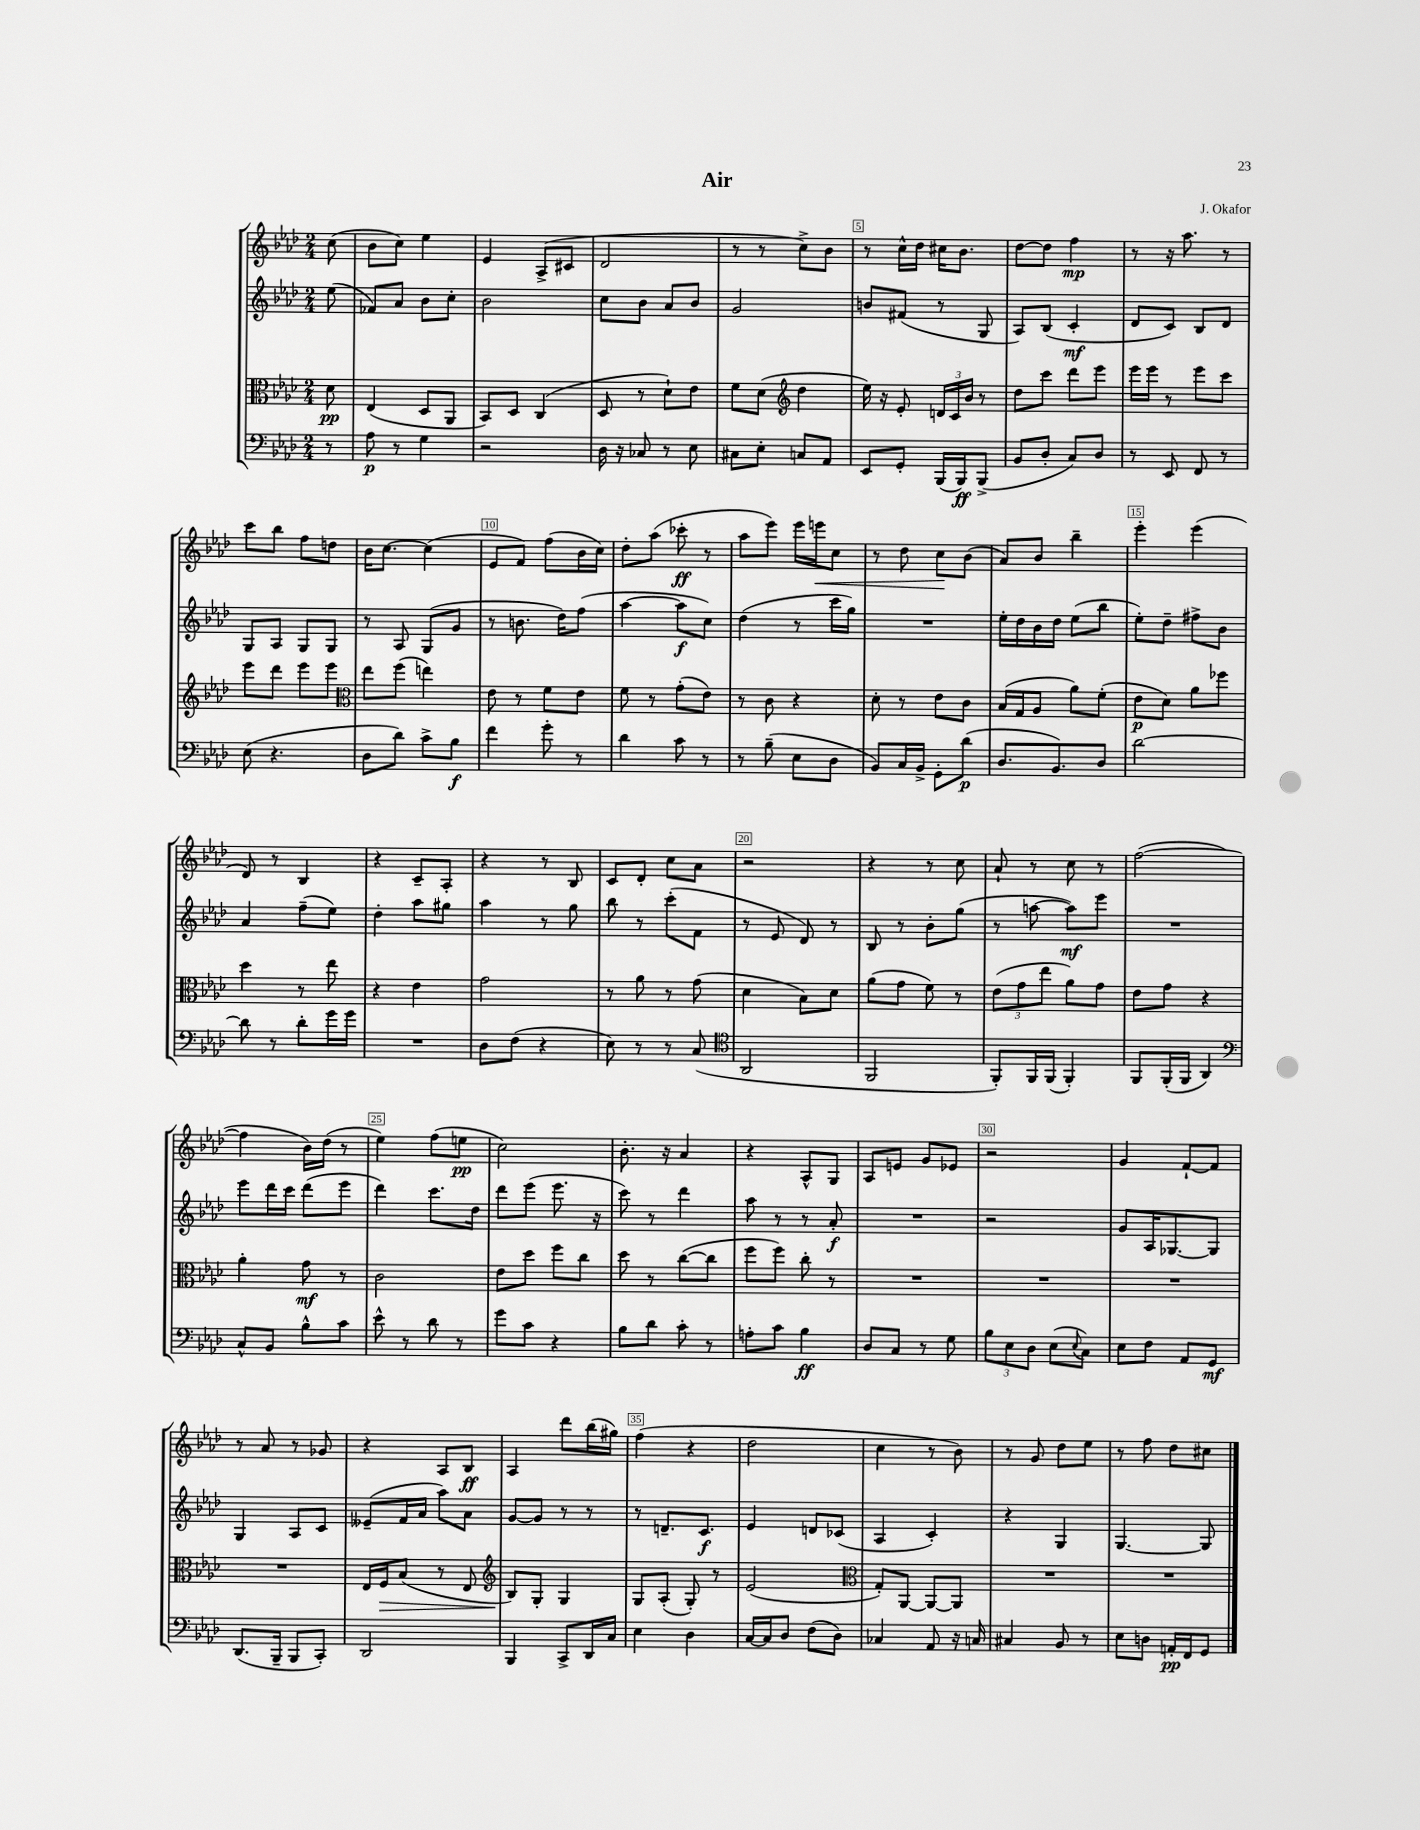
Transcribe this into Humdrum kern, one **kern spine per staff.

**kern	**kern	**kern	**kern
*staff4	*staff3	*staff2	*staff1
*clefF4	*clefC3	*clefG2	*clefG2
*k[b-e-a-d-]	*k[b-e-a-d-]	*k[b-e-a-d-]	*k[b-e-a-d-]
*M2/4	*M2/4	*M2/4	*M2/4
8r	8d-	(8ee-	(8cc
=	=	=	=
8A-	(4E-	8f-)	8b-
8r	.	8a-	8cc)
4G	8D-	8b-	4ee-
.	8AA-	8cc'	.
=	=	=	=
2r	8BB-)	2b-	4e-
.	8D-	.	.
.	(4C	.	(8A-^
.	.	.	8c#
=	=	=	=
16D-	8D-	8cc	2d-
16r	.	.	.
8C-	8r	8b-	.
8r	8d-`)	8a-	.
8E-	8e-	8b-	.
=	=	=	=
8C#	8f	2g	8r
8E-'	(8d-	.	8r
*	*clefG2	*	*
8C	4dd-	.	8cc^)
8AA-	.	.	8b-
=	=	=	=
8EE-	16ee-)	8b	8r
.	16r	.	.
8GG'	8e-'	(8f#	16cc^^
.	.	.	16dd-
(16BBB-	24d	8r	16cc#
.	24c	.	.
16BBB-)	.	.	8.b-
.	24b-	.	.
(8BBB-^	8r	8G	.
=	=	=	=
8BB-	8dd-	8A-)	[8dd-
8D-'	8ccc	(8B-	8dd-]
8C)	8ddd-	4c'	4ff
8D-	8eee-	.	.
=	=	=	=
8r	16eee-	8d-	8r
.	16eee-	.	.
8EE-	8r	8c)	16r
.	.	.	8.aa-
8FF	8eee-	8B-	.
8r	8ccc	8d-	8r
=	=	=	=
(8E-	8eee-	8G	8ccc
4.r	8ddd-	8A-	8bb-
.	8eee-	8G	8ff
.	8eee-	8G	8dd
=	=	=	=
*	*clefC3	*	*
8D-	8ee-	8r	16b-
.	.	.	[8.cc
8d-)	(8ff	8A-	.
8c^	4ee)	(8G	(4cc]
8B-	.	8g	.
=	=	=	=
4f	8e-	8r	8e-
.	8r	8.b	8f)
8g'	8f	.	(8ff
.	.	16dd-)	.
8r	8e-	(8ff	16b-
.	.	.	16cc)
=	=	=	=
4d-	8f	[4aa-	8dd-'
.	8r	.	(8aa-
8c	(8g'	8aa-]	8ccc-'
8r	8e-)	8cc)	8r
=	=	=	=
8r	8r	(4dd-	8aa-
(8B-~	8c	.	8eee-)
8E-	4r	8r	16eee-
.	.	.	16eee
8D-	.	16ccc	8cc
.	.	16gg)	.
=	=	=	=
8BB-)	8d-'	2r	8r
16C	8r	.	8dd-
16BB-^	.	.	.
8GG'	8e-	.	8cc
(8d-	8c	.	(8b-
=	=	=	=
8.D-	(16B-	16ee-'	8a-)
.	16G	16dd-	.
.	8A-	16b-	8b-
8.BB-)	.	16dd-	.
.	8a-)	(8ee-	4bb-~
8D-	(8f'	8bb-	.
=	=	=	=
[2d-	8e-	8ee-')	4eee-'
.	8d-)	8dd-~	.
.	8a-	8ff#^	(4eee-
.	8ff-	8b-	.
=	=	=	=
8d-]	4dd-	4a-	8d-)
8r	.	.	8r
8d-'	8r	(8ff~	4B-
16g	8ee-	8ee-)	.
16g	.	.	.
=	=	=	=
2r	4r	4dd-'	4r
.	4e-	8aa-	8c~
.	.	8gg#	8A-'
=	=	=	=
8D-	2g	4aa-	4r
(8F	.	.	.
4r	.	8r	8r
.	.	8gg	8B-
=	=	=	=
8E-)	8r	8bb-	8c
8r	8a-	8r	8d-'
8r	8r	(8ccc'	8cc
(8C	(8g	8f	8a-
=	=	=	=
*clefC4	*	*	*
2AA-	4d-	8r	2r
.	.	8e-	.
.	8B-)	8d-)	.
.	8d-	8r	.
=	=	=	=
2FF	(8a-	8B-	4r
.	8g	8r	.
.	8f)	8b-'	8r
.	8r	(8gg	8cc
=	=	=	=
8FF')	(12e-	8r	8a-`
.	12g	.	.
16FF	.	[8aa	8r
.	12ee-	.	.
(16FF	.	.	.
4FF')	8a-)	8aa])	8cc
.	8g	8eee-	8r
=	=	=	=
8FF	8e-	2r	([2ff
(16FF'	8g	.	.
16FF	.	.	.
4AA-)	4r	.	.
=	=	=	=
*clefF4	*	*	*
8C^^	4a-'	8eee-	4ff]
8BB-	.	16ddd-	.
.	.	16ccc	.
8B-^^	8g	(8ddd-	16b-)
.	.	.	(16dd-
8c	8r	8eee-	8r
=	=	=	=
8e-^^	2c	4ddd-)	4ee-)
8r	.	.	.
8d-	.	8.ccc	(8ff
8r	.	.	8ee
.	.	16dd-	.
=	=	=	=
8g	8e-	8ddd-	2cc)
8c	8dd-	(8eee-	.
4r	8ff	8.eee-	.
.	8cc	.	.
.	.	16r	.
=	=	=	=
8B-	8dd-	8ccc)	8.b-'
8d-	8r	8r	.
.	.	.	16r
8c'	([8cc	4ddd-	4a-
8r	8cc]	.	.
=	=	=	=
8A'	8ff	8aa-	4r
8c	8ff)	8r	.
4B-	8cc'	8r	8A-^^
.	8r	8a-'	8G
=	=	=	=
8D-	2r	2r	8A-
8C	.	.	8e
8r	.	.	8g
8G	.	.	8e-
=	=	=	=
12B-	2r	2r	2r
12E-	.	.	.
12D-	.	.	.
(8E-	.	.	.
8qqE-	.	.	.
8C)	.	.	.
=	=	=	=
8E-	2r	8g	4g
8F	.	16A-	.
.	.	[8.G-	.
8AA-	.	.	[8f`
8GG	.	8G-]	8f]
=	=	=	=
(8.DD-	2r	4G	8r
.	.	.	8a-
16BBB-~	.	.	.
8BBB-	.	8A-	8r
8CC')	.	8c	8g-
=	=	=	=
2DD-	16E-	(8e--~	4r
.	16F	.	.
.	(8B-	16f	.
.	.	16a-	.
.	8r	8aa-)	8A-
.	8E-	8a-	8B-
=	=	=	=
*	*clefG2	*	*
4BBB-	8B-)	[8g	4A-
.	8G'	8g]	.
8CC^	4G	8r	8ddd-
16DD-	.	8r	(16bb-
16C	.	.	16gg#)
=	=	=	=
4E-	8G	8r	(4ff
.	(8A-'	8.d~	.
4D-	8G')	.	4r
.	.	8.c	.
.	8r	.	.
=	=	=	=
[16C	(2e-	4e-	2dd-
16C]	.	.	.
8D-	.	.	.
(8F	.	8d	.
8D-)	.	(8c-	.
=	=	=	=
*	*clefC3	*	*
4C-	8G')	4A-	4cc
.	[8AA-	.	.
8AA-	8AA-_	4c')	8r
16r	8AA-]	.	8b-)
16C	.	.	.
=	=	=	=
4C#	2r	4r	8r
.	.	.	8g
8BB-	.	4G	8dd-
8r	.	.	8ee-
=	=	=	=
8E-	2r	[4.G	8r
8D	.	.	8ff
16AA'	.	.	8dd-
16FF	.	.	.
8GG	.	8G]	8cc#
==	==	==	==
*-	*-	*-	*-
